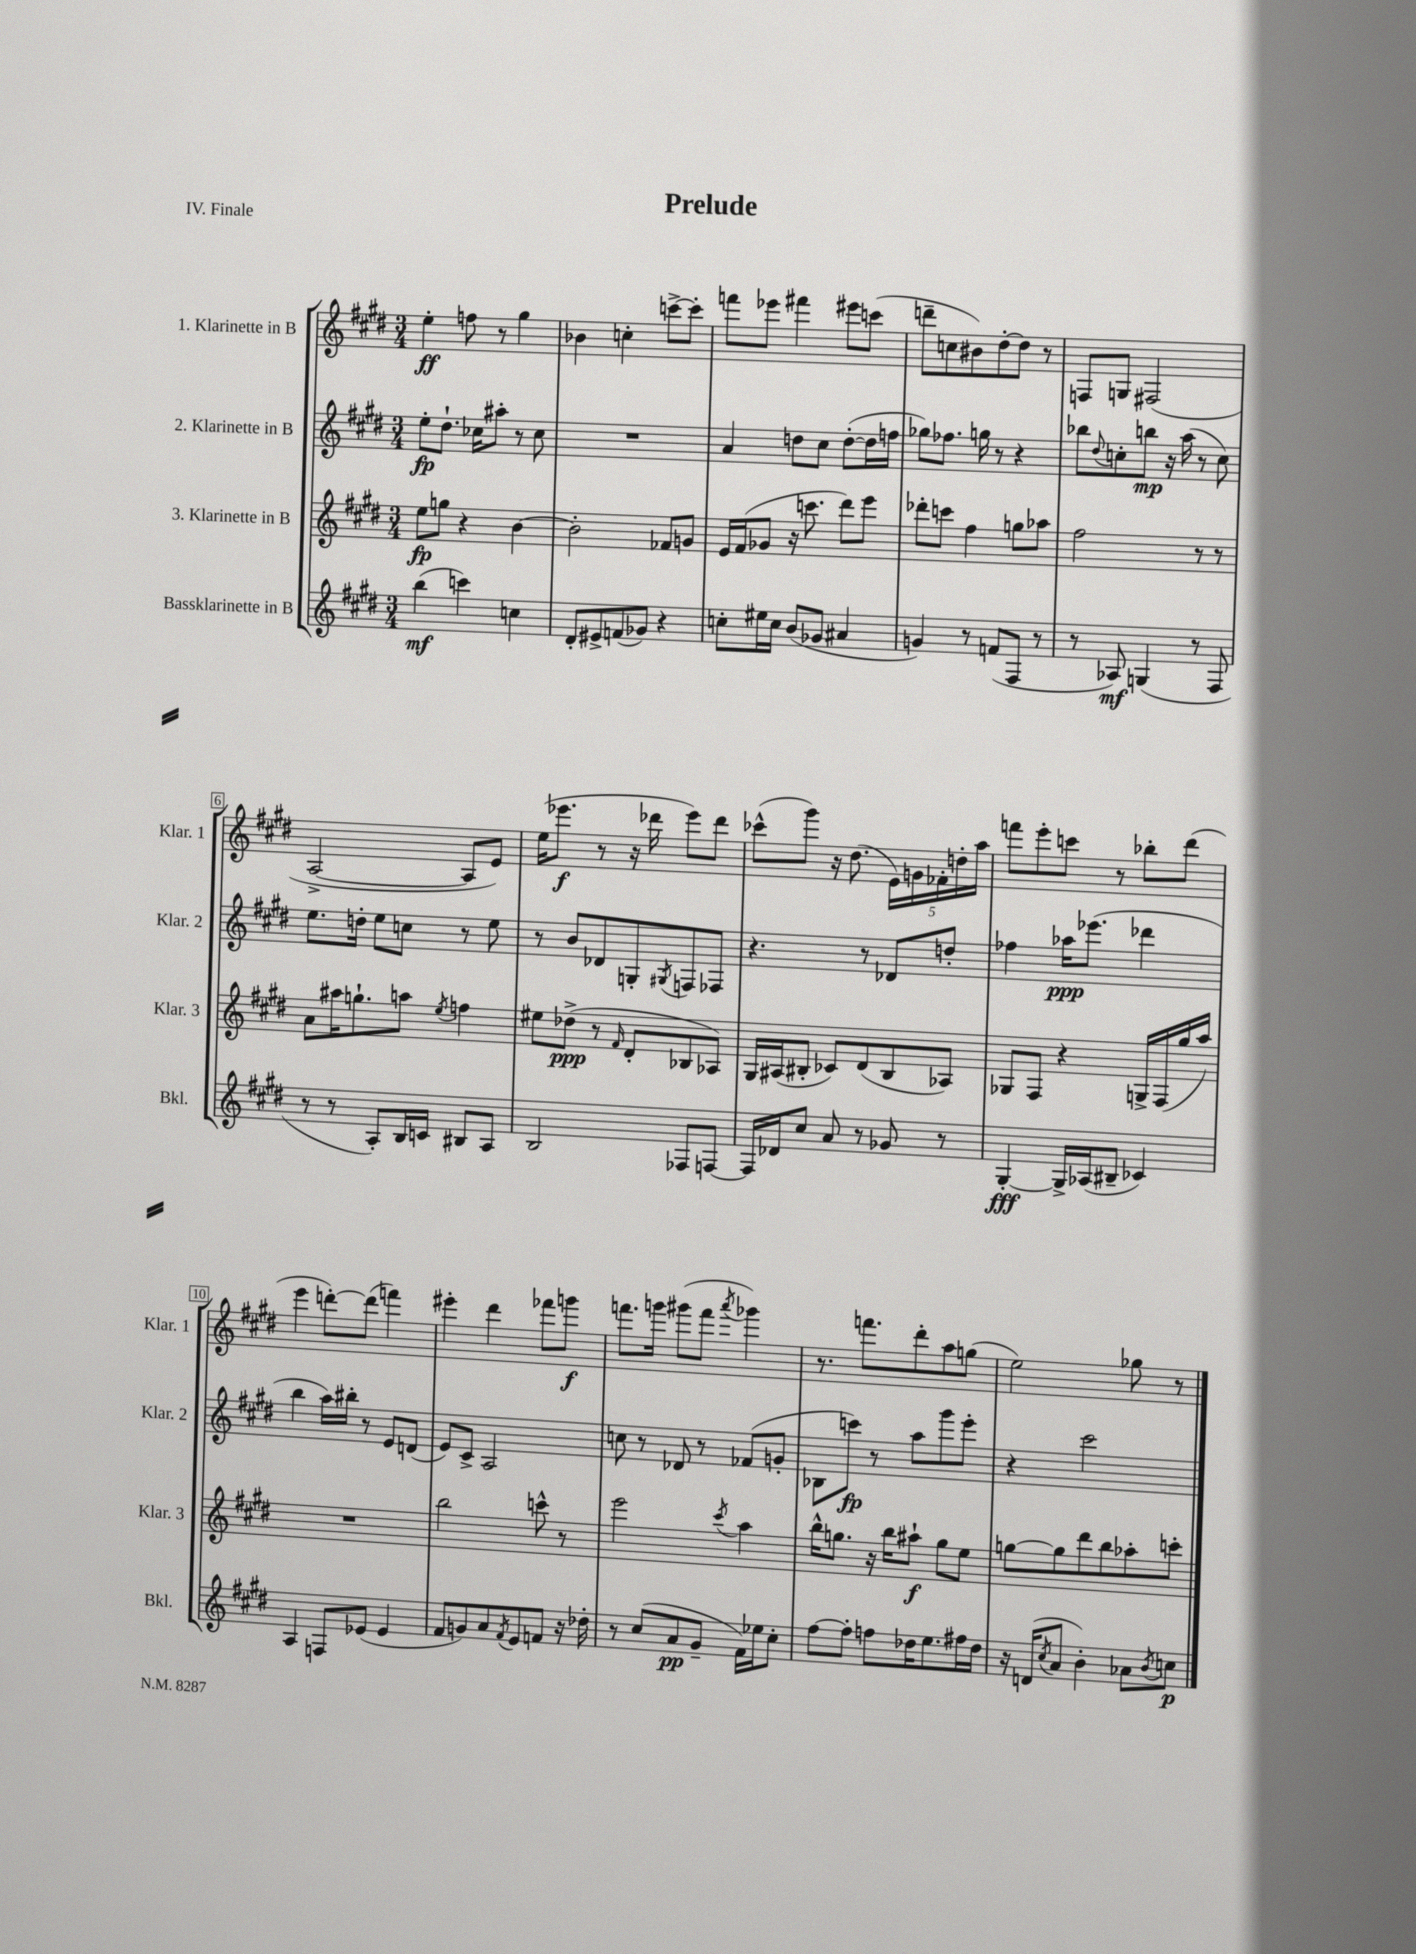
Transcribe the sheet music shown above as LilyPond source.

\header { title = "Prelude" piece = "IV. Finale" }
<<
\new StaffGroup <<
\new Staff = "s0" \with { instrumentName = "1. Klarinette in B" shortInstrumentName = "Klar. 1" } {
    \clef treble \key e \major \numericTimeSignature \time 3/4
    e''4-.\ff f''8 r8 gis''4 |
    bes'4 c''4-. c'''8~-> c'''8-. |
    f'''8 ees'''8 fis'''4 eis'''8 c'''8( |
    d'''8-- c''8 bis'8) dis''8~-. dis''8 r8 |
    f8 g8 fis2( |
    a2~-> a8 e'8) |
    e''16( ees'''8.\f r8 r16 des'''16 ees'''8) des'''8 |
    ces'''8-^( gis'''8) r16 dis''8.( \tuplet 5/4 { e'16) g'16 fes'16-. d''16-. a''16 } |
    f'''8 e'''8-. c'''8 r8 bes''8-. dis'''8( |
    e'''4 d'''8~-.) d'''8( f'''4) |
    eis'''4-. dis'''4 fes'''8 g'''8\f |
    f'''8. g'''16 gis'''8( f'''8 \acciaccatura { a'''8 } ges'''4) |
    r8. f'''8. dis'''8-. a''8 g''8( |
    e''2) ges''8 r8 \bar "|." |
}
\new Staff = "s1" \with { instrumentName = "2. Klarinette in B" shortInstrumentName = "Klar. 2" } {
    \clef treble \key e \major \numericTimeSignature \time 3/4
    e''8-.\fp dis''8.-! ces''16 ais''8-. r8 ces''8 |
    R2. |
    a'4 d''8 cis''8 d''8~-.( d''16 f''16 |
    ges''8) fes''8. g''16 r8 r4 |
    bes''8 \appoggiatura { dis''8 } c''8-. b''8\mp r16 a''16( r8 c''8) |
    e''8. d''16-. e''8 c''8 r8 e''8 |
    r8 b'8 des'8 g8-. \acciaccatura { gis8 } f8 fes8 |
    r4. r8 des'8 d''8-. |
    fes''4 aes''16\ppp ees'''8.( des'''4 |
    b''4 a''16) bis''16-. r8 e'8 d'8( |
    e'8) cis'8-> a2 |
    c''8 r8 des'8 r8 fes'8( g'8-. |
    bes8 c'''8\fp) r8 a''8 gis'''8 e'''8-. |
    r4 cis'''2 \bar "|." |
}
\new Staff = "s2" \with { instrumentName = "3. Klarinette in B" shortInstrumentName = "Klar. 3" } {
    \clef treble \key e \major \numericTimeSignature \time 3/4
    e''8\fp g''8 r4 b'4~ |
    b'2-. fes'8 g'8 |
    e'16 fis'16( ges'8 r16 c'''8. dis'''8) e'''8 |
    des'''8-. c'''8 fis''4 g''8 aes''8 |
    fis''2 r8 r8 |
    a'8 ais''16 g''8.-! a''8 \acciaccatura { e''8 } f''4 |
    eis''8 des''8->\ppp( r8 \grace { fis'16 } dis'8-. bes8 aes8) |
    gis16 ais16( bis8-. ces'8) dis'8( bis8 aes8) |
    ges8 fis8 r4 g16-> fis16( gis''16 a''16) |
    R2. |
    b''2 c'''8-^ r8 |
    e'''2 \acciaccatura { cis'''8 } a''4 |
    b''16-^ g''8. r16 b''16 ais''8-!\f g''8 e''8 |
    g''8~ g''8 dis'''8 b''8 aes''8-. c'''8-. \bar "|." |
}
\new Staff = "s3" \with { instrumentName = "Bassklarinette in B" shortInstrumentName = "Bkl." } {
    \clef treble \key e \major \numericTimeSignature \time 3/4
    b''4\mf( c'''4) c''4 |
    dis'8-. eis'8-> f'8( ges'8) r4 |
    c''8-. eis''16 c''16 b'8( ges'8 ais'4 |
    g'4) r8 f'8( fis8 r8 |
    r8 aes8\mf) g4( r8 fis8 |
    r8 r8 a8-.) b16 c'16 bis8 a8 |
    b2 fes8 f8~ |
    f16 des'16 cis''8 a'8 r8 ges'8 r8 |
    gis4~-.\fff gis16-> aes16( bis8-- ces'4) |
    a4 f8 ees'8( ees'4 |
    fis'8 g'8) a'8 \acciaccatura { fis'8 } e'8 f'8 r16 des''16-. |
    r8 cis''8( a'8\pp gis'8-- fis'16) ees''16 cis''8-. |
    fis''8~ fis''8-. f''8 des''16 e''8. fis''16 des''16 |
    r16 d'16( \acciaccatura { cis''8 } a'8 b'4-.) aes'8 \acciaccatura { b'8 } c''8\p \bar "|." |
}
>>
>>
\layout { \context { \Score \override BarNumber.stencil = #(make-stencil-boxer 0.1 0.3 ly:text-interface::print) } }
